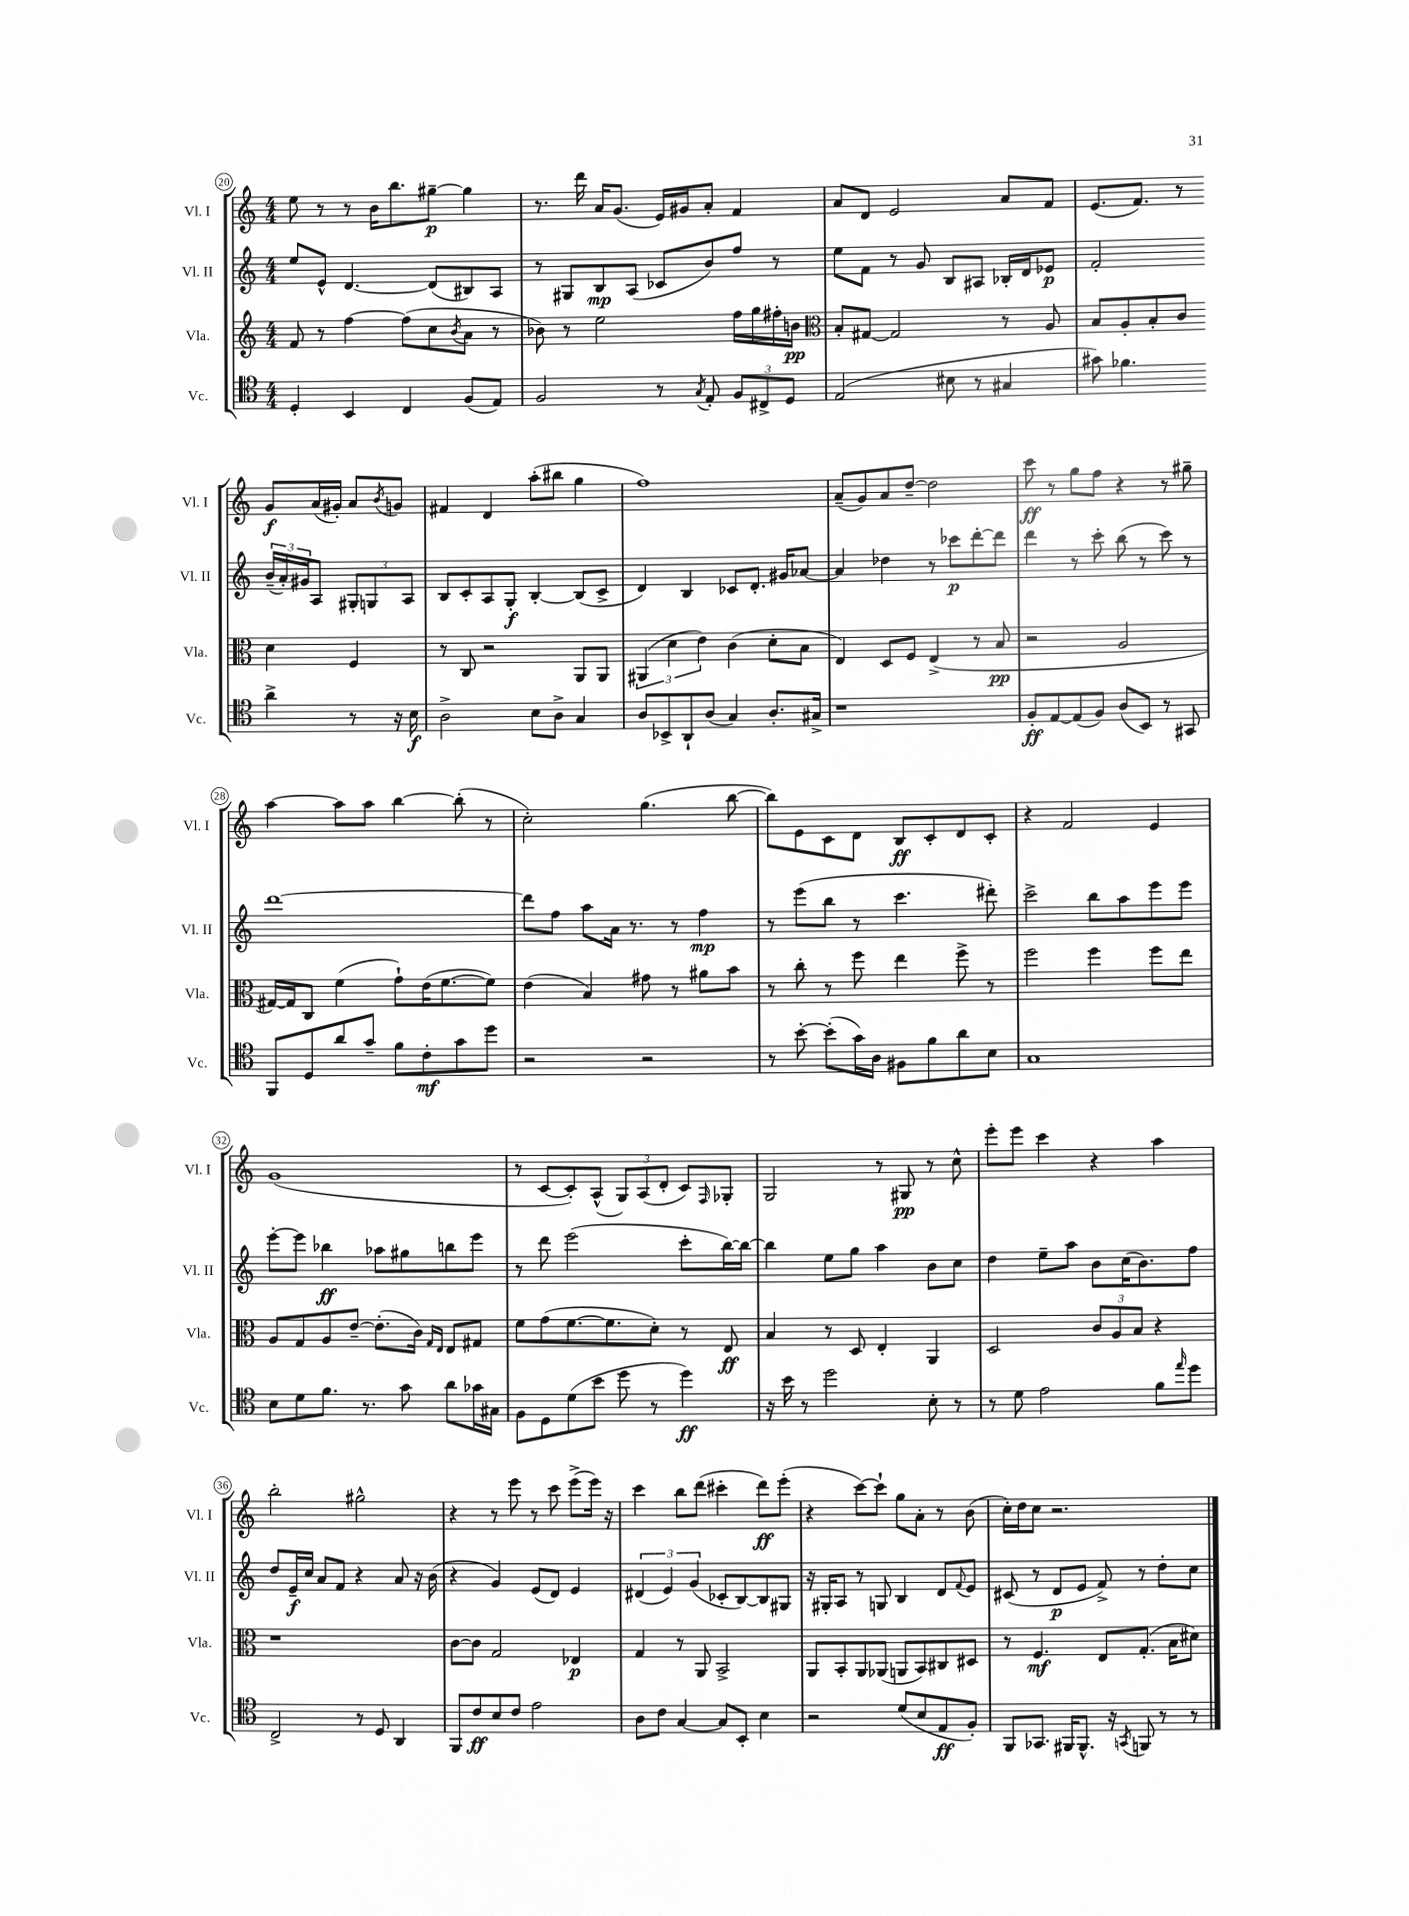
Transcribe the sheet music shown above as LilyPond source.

<<
\new StaffGroup <<
\new Staff = "s0" \with { instrumentName = "Vl. I" shortInstrumentName = "Vl. I" } {
    \clef treble \key c \major \numericTimeSignature \time 4/4
    e''8 r8 r8 b'16 b''8. gis''8~--\p gis''4 |
    r8. d'''16 a'16 g'8.( e'16) gis'16 a'8-. f'4 |
    a'8 d'8 e'2 a'8 f'8 |
    e'8.( f'8.) r8 g'8\f a'16( gis'16-.) a'8 \acciaccatura { b'8 } g'8 |
    fis'4 d'4 a''8-.( bis''8 g''4 |
    f''1) |
    a'8--( g'8) a'8 d''8~-- d''2 |
    c'''8\ff r8 g''8 f''8 r4 r8 gis''8-- |
    a''4~ a''8 a''8 b''4~ b''8-.( r8 |
    c''2-.) g''4.( b''8~ |
    b''8) e'8 c'8 d'8 b8\ff c'8-. d'8 c'8-. |
    r4 f'2 e'4 |
    g'1( |
    r8 c'8~ c'8-.) a8-^( \tuplet 3/2 { g8) a8( d'8-. } c'8) \grace { f16 } ges8-. |
    g2 r8 gis8\pp r8 c''8-^ |
    e'''8-. e'''8 c'''4 r4 a''4 |
    b''2-. gis''2-^ |
    r4 r8 e'''8 r8 c'''8 e'''8->( e'''16) r16 |
    c'''4 b''8 d'''8( cis'''4-. d'''8\ff) e'''8-.( |
    r4 c'''8~) c'''8-! g''8 a'8-. r8 b'8( |
    c''16-.) d''16 c''8 r2. \bar "|." |
}
\new Staff = "s1" \with { instrumentName = "Vl. II" shortInstrumentName = "Vl. II" } {
    \clef treble \key c \major \numericTimeSignature \time 4/4
    e''8 e'8-^ d'4.~ d'8( bis8) a8 |
    r8 gis8 b8\mp a8( ces'8 b'8) f''8 r8 |
    e''8 f'8 r8 g'8 b8 ais8 bes16-. d'16 ees'8\p |
    f'2-. \tuplet 3/2 { b'16--( a'16-.) gis'16 } a8 \tuplet 3/2 { gis8-. g8 a8 } |
    b8 c'8-. a8 g8-.\f b4~-. b8( c'8-> |
    d'4) b4 ces'8 d'8.-. gis'16 aes'8~ |
    aes'4 des''4 r8 ces'''8\p d'''8~-. d'''8 |
    d'''4 r8 c'''8-. b''8( r8 c'''8) r8 |
    d'''1~ |
    d'''8 f''8 a''8 a'16 r8. r8 f''4\mp |
    r8 e'''8( b''8 r8 c'''4. dis'''8-.) |
    c'''2-> b''8 a''8 e'''8 e'''8 |
    e'''8~-. e'''8 bes''4\ff aes''8 gis''8 b''8 e'''8 |
    r8 d'''8 e'''2( c'''8-. b''16~) b''16~ |
    b''4 e''8 g''8 a''4 b'8 c''8 |
    d''4 e''8-- a''8 b'8 c''16( b'8.) f''8 |
    d''8 e'16--\f c''16 a'8 f'8 r4 a'8 r16 b'16( |
    r4 g'4) e'8( d'8) e'4 |
    \tuplet 3/2 { dis'4( e'4) g'4( } ces'8-. b8~) b8 gis8 |
    r16 gis16-. a8 r8 g8 b4 d'8 \appoggiatura { f'8 } e'8 |
    cis'8( r8 d'8\p e'8 f'8->) r8 d''8-. c''8 \bar "|." |
}
\new Staff = "s2" \with { instrumentName = "Vla." shortInstrumentName = "Vla." } {
    \clef treble \key c \major \numericTimeSignature \time 4/4
    f'8 r8 f''4~ f''8( c''8 \acciaccatura { b'8 } a'8 r8 |
    bes'8) r8 e''2 f''16 g''16 fis''16-. b'16\pp |
    \clef alto b8-. gis8~ gis2 r8 a8 |
    b8 a8-. b8-. c'8 d'4 f4 |
    r8 c8 r2 a,8 a,8 |
    \tuplet 3/2 { ais,4( d'4 e'4) } c'4( d'8-. b8 |
    e4) d8 f8 e4->( r8 b8\pp |
    r2 a2 |
    gis16~) gis16 c8 f'4( g'8-!) e'16( f'8.~ f'8) |
    e'4( b4) gis'8 r8 ais'8 b'8 |
    r8 c''8-. r8 f''8 e''4 f''8-> r8 |
    f''2 f''4 f''8 e''8 |
    a8 g8 a8 e'8~-- e'8.-.( c'16) \grace { g16 e16 } e8 gis8 |
    f'8 g'8( f'8.~ f'8. d'8-.) r8 e8\ff |
    b4 r8 d8 e4-. a,4 |
    d2 \tuplet 3/2 { c'8 a8 b8 } r4 |
    r1 |
    c'8~ c'8 g2 ees4\p |
    g4 r8 a,8 b,2-> |
    a,8 b,8-. a,8 aes,8( a,8 b,8) cis8 dis8 |
    r8 f4.\mf e8 g8.-.( b16 dis'8) \bar "|." |
}
\new Staff = "s3" \with { instrumentName = "Vc." shortInstrumentName = "Vc." } {
    \clef tenor \key c \major \numericTimeSignature \time 4/4
    d4-. b,4 c4 f8( e8) |
    f2 r8 \acciaccatura { g8 } e8-. \tuplet 3/2 { f8 cis8-> d8 } |
    e2( bis8 r8 gis4 |
    gis'8) fes'4. a'4-> r8 r16 b16\f |
    a2-> b8 a8-> g4 |
    a8 bes,8-> a,8-! a8( g4) a8.-. gis16-> |
    r1 |
    f8-.\ff e8~ e8( f8) a8( b,8) r8 gis,8 |
    f,8 d8 a'8 g'8-- f'8 c'8-.\mf g'8 d''8 |
    r2 r2 |
    r8 b'8~-. b'8-.( g'16) a16 fis8 f'8 a'8 b8 |
    g1 |
    b8 d'8 f'8. r8. g'8 a'8 ges'16 gis16 |
    f8 d8 d'8( b'8 d''8 r8 d''4\ff) |
    r16 b'16 r8 d''2 b8-. r8 |
    r8 d'8 e'2 f'8 \grace { e''16 } d''8 |
    c2-> r8 d8 a,4 |
    f,8 c'8\ff b8 c'8 e'2 |
    a8 c'8 g4~ g8 b,8-. b4 |
    r2 d'8( b8 e8\ff f8-.) |
    f,8 ges,8. fis,16 fis,8.-^ r16 \acciaccatura { g,8 } f,8 r8 r8 \bar "|." |
}
>>
>>
\layout { \context { \Score currentBarNumber = #20 \override BarNumber.stencil = #(make-stencil-circler 0.1 0.3 ly:text-interface::print) } }
